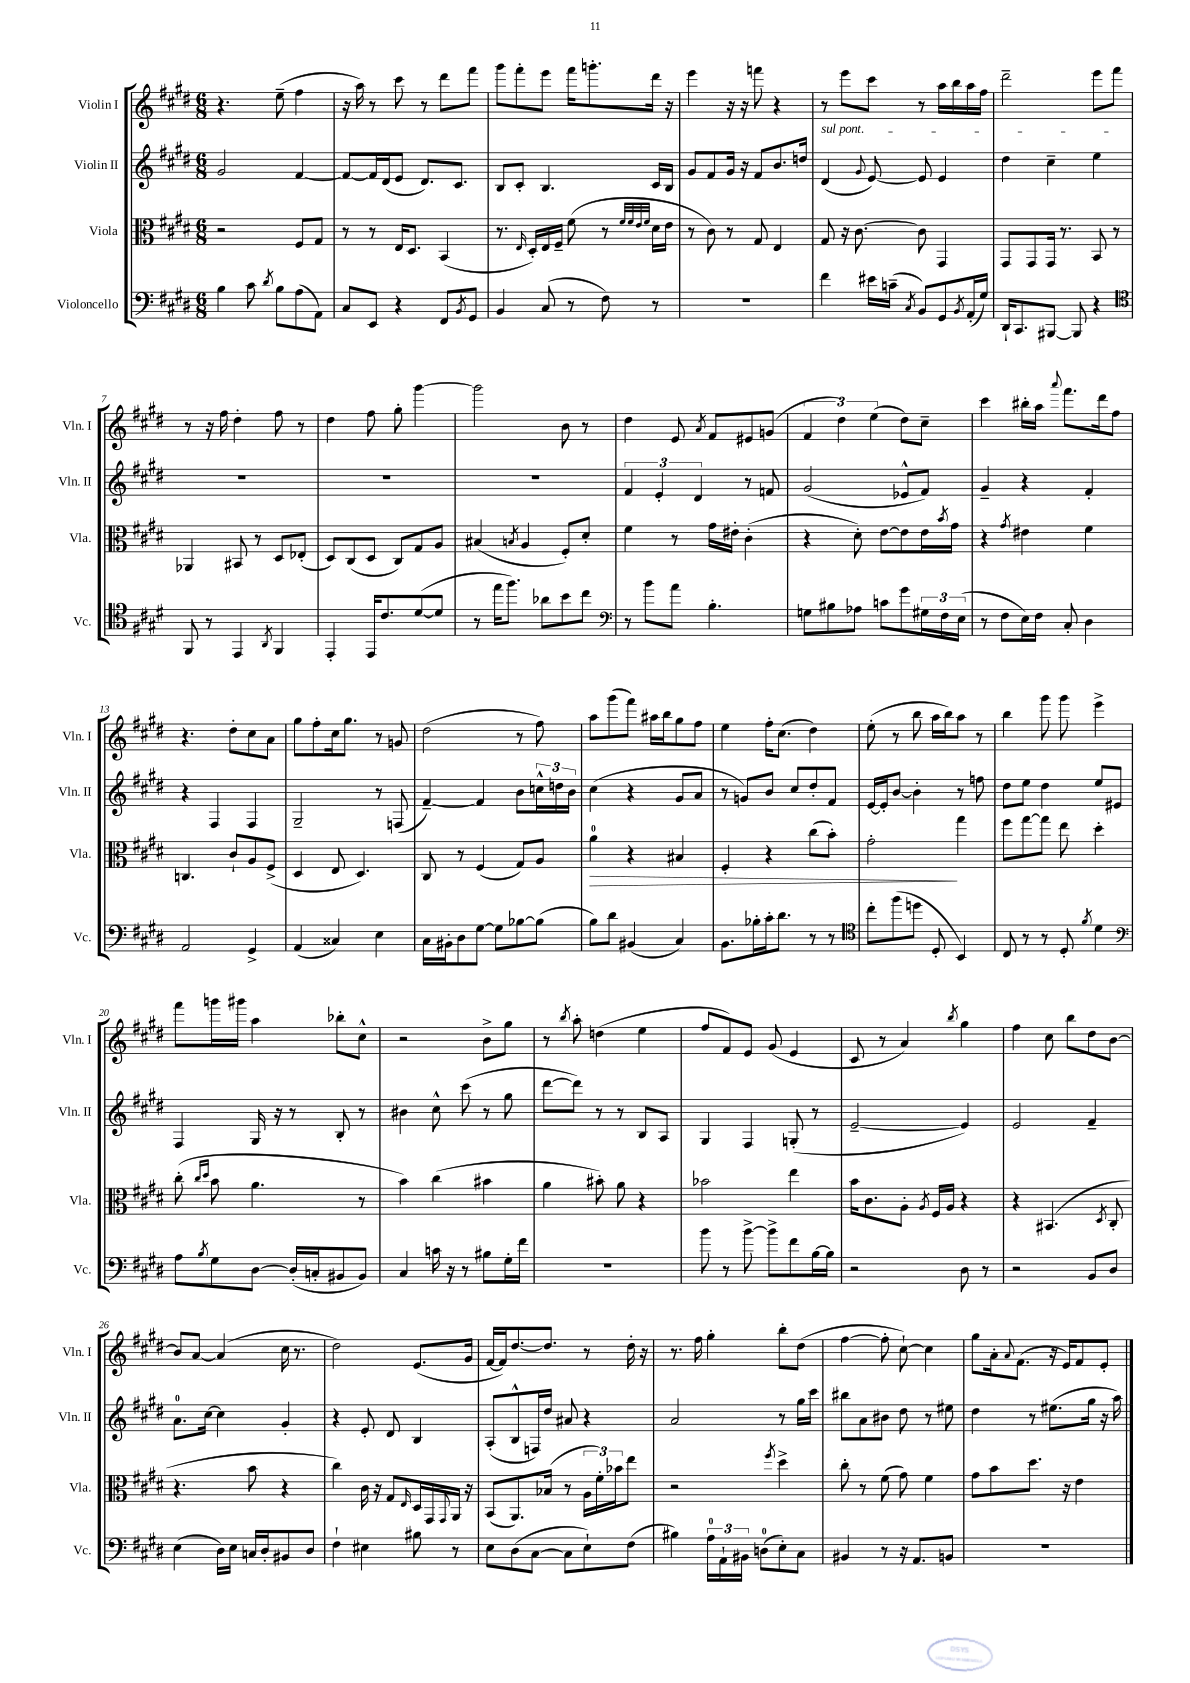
<<
\new StaffGroup <<
\new Staff = "s0" \with { instrumentName = "Violin I" shortInstrumentName = "Vln. I" } {
    \clef treble \key e \major \numericTimeSignature \time 6/8
    r4. e''8--( fis''4 |
    r16 a''16) r8 cis'''8 r8 dis'''8 fis'''8 |
    gis'''8 fis'''8-. e'''8 fis'''16 g'''8.-. dis'''16 r16 |
    e'''4 r16 r16 f'''8 r4 |
    r8 e'''8 cis'''8 r8 a''16 b''16 a''16 fis''16 |
    dis'''2-- e'''8 fis'''8 |
    r8 r16 fis''16 dis''4-. fis''8 r8 |
    dis''4 fis''8 gis''8-. gis'''4~ |
    gis'''2 b'8 r8 |
    dis''4 e'8 \acciaccatura { a'8 } fis'8 eis'8 g'8( |
    \tuplet 3/2 { fis'4 dis''4) e''4( } dis''8) cis''8-- |
    cis'''4 bis''16-. a''16 \appoggiatura { a'''8 } fis'''8. dis'''16 fis''8 |
    r4. dis''8-. cis''8 a'8 |
    gis''8 fis''8-. cis''16 gis''8. r8 g'8 |
    dis''2( r8 fis''8) |
    a''8 gis'''8( fis'''8) ais''16 b''16 gis''8 fis''8 |
    e''4 fis''16-. cis''8.( dis''4) |
    e''8-.( r8 b''8 a''16 b''16) a''8 r8 |
    b''4 gis'''8 gis'''8 e'''4-> |
    fis'''8 g'''16 gis'''16 a''4 bes''8-. cis''8-^ |
    r2 b'8-> gis''8 |
    r8 \acciaccatura { b''8 } a''8-. d''4( e''4 |
    fis''8 fis'8) e'8 gis'8( e'4 |
    cis'8 r8 a'4) \acciaccatura { b''8 } gis''4 |
    fis''4 cis''8 b''8 dis''8 b'8~ |
    b'8 a'8~ a'4( cis''16 r8. |
    dis''2) e'8.( gis'16 |
    fis'16~ fis'16) dis''8.~ dis''8. r8 dis''16-. r16 |
    r8. fis''16 gis''4-. b''8-. dis''8( |
    fis''4~ fis''8-. cis''8~-!) cis''4 |
    gis''8 a'16-. \appoggiatura { a'8 } fis'8.( r16 e'16) fis'8 e'8-. \bar "|." |
}
\new Staff = "s1" \with { instrumentName = "Violin II" shortInstrumentName = "Vln. II" } {
    \clef treble \key e \major \numericTimeSignature \time 6/8
    gis'2 fis'4~ |
    fis'8~ fis'16 dis'16( e'8 dis'8.) cis'8. |
    b8 cis'8-. b4. cis'16 b16 |
    gis'8 fis'8 gis'16 r16 fis'8 b'8. d''16 |
    \once \override TextSpanner.bound-details.left.text = \markup { \italic "sul pont." } dis'4\startTextSpan( \appoggiatura { gis'8 } e'8~) e'8 e'4 |
    dis''4 cis''4-- e''4\stopTextSpan |
    R2. |
    R2. |
    R2. |
    \tuplet 3/2 { fis'4 e'4-. dis'4 } r8 f'8 |
    gis'2( ees'8-^ fis'8) |
    gis'4-- r4 fis'4-. |
    r4 fis4 fis4 |
    gis2-- r8 f8( |
    fis'4~--) fis'4 b'8 \tuplet 3/2 { c''16-^ d''16 b'16 } |
    cis''4( r4 gis'8 a'8 |
    r8 g'8) b'8 cis''8 dis''8-. fis'8 |
    e'16~ e'16-. b'8~ b'4-. r8 f''8 |
    dis''8 e''8 dis''4 e''8 eis'8 |
    fis4 gis16 r16 r8 b8-. r8 |
    bis'4 cis''8-^ cis'''8( r8 gis''8 |
    dis'''8~ dis'''8) r8 r8 b8 a8 |
    gis4 fis4 g8-.( r8 |
    e'2~-- e'4) |
    e'2 fis'4-- |
    a'8.-0 cis''16~ cis''4 gis'4-. |
    r4 e'8-. dis'8 b4 |
    a8-.( b8-^ f16) dis''16 ais'8 r4 |
    a'2 r8 gis''16 cis'''16 |
    bis''8 a'8 bis'8 dis''8 r8 eis''8 |
    dis''4 r8 eis''8.( gis''16 r16 a''16) \bar "|." |
}
\new Staff = "s2" \with { instrumentName = "Viola" shortInstrumentName = "Vla." } {
    \clef alto \key e \major \numericTimeSignature \time 6/8
    r2 fis8 gis8 |
    r8 r8 e16 dis8. b,4( |
    r8. \grace { e16 } dis16-.) e16 fis16-- fis'8( r8 \grace { fis'32 fis'32 e'32 fis'32 } dis'16 e'16 |
    r8 cis'8) r8 gis8 e4 |
    gis8 r16 cis'8.~ cis'8 gis,4 |
    gis,8 gis,8 gis,16 r8. b,8 r8 |
    aes,4 bis,8 r8 dis8 ees8-.( |
    dis8) cis8( dis8 cis8) gis8 a8 |
    bis4( \acciaccatura { b8 } a4 fis8-.) dis'8-. |
    fis'4 r8 gis'16 eis'16-. cis'4-.( |
    r4 dis'8-.) e'8~ e'8 e'16 \acciaccatura { b'8 } gis'16 |
    r4 \acciaccatura { gis'8 } eis'4 fis'4 |
    c4. cis'8-! a8 fis8->( |
    dis4 e8 dis4.) |
    cis8 r8 fis4( gis8) a8 |
    a'4-0\> r4 bis4 |
    fis4-. r4 cis''8( b'8-.) |
    gis'2-.\! gis''4 |
    fis''8 gis''8~ gis''8 e''8 dis''4-. |
    cis''8-.( \grace { cis''16 dis''16 } b'8 a'4. r8 |
    b'4) cis''4( bis'4 |
    a'4 bis'8-.) a'8 r4 |
    bes'2 e''4 |
    b'16 cis'8. a8-. \acciaccatura { a8 } fis16 a16 r4 |
    r4 bis,4.( \acciaccatura { dis8 } cis8-. |
    r4. b'8 r4 |
    cis''4) cis'16 r16 gis8 \grace { e16 } dis16 gis,16 \appoggiatura { gis,8 } a,16 r16 |
    b,8( a,8.) bes16( r8 \tuplet 3/2 { a16 fis'16-.) bes'16 } e''8 |
    r2 \acciaccatura { fis''8 } dis''4-> |
    cis''8-. r8 fis'8( gis'8) fis'4 |
    gis'8 b'8 dis''8. r16 e'4 \bar "|." |
}
\new Staff = "s3" \with { instrumentName = "Violoncello" shortInstrumentName = "Vc." } {
    \clef bass \key e \major \numericTimeSignature \time 6/8
    b4 cis'8 \acciaccatura { dis'8 } b8 a8( a,8) |
    cis8 e,8 r4 fis,8 \acciaccatura { b,8 } gis,8 |
    b,4 cis8( r8 fis8) r8 |
    R2. |
    fis'4 eis'16 c'16--( \acciaccatura { cis8 } b,8) gis,8 \acciaccatura { b,8 } a,16-.( gis16) |
    dis,16-! cis,8. bis,,8~ bis,,8 r4 |
    \clef tenor fis,8 r8 e,4 \acciaccatura { a,8 } fis,4 |
    e,4-. e,16 cis'8. dis'8~( dis'8 |
    r8 e''16 fis''8.) aes'8 b'8 cis''8 |
    \clef bass r8 b'8 a'8 b4.-. |
    g8 bis8 aes8 c'8 gis'8 \tuplet 3/2 { gis16 fis16 e16( } |
    r8 fis8 e16) fis16 cis8-. dis4 |
    a,2 gis,4-> |
    a,4( cisis4) e4 |
    cis16 bis,16-. dis8 gis8~ gis8 bes8~ bes8( |
    b8) dis'8 bis,4( cis4) |
    b,8. bes16-. cis'16-. dis'8. r8 r8 |
    \clef tenor cis''8-. fis''8( d''8 dis8-. b,4) |
    cis8 r8 r8 dis8-. \acciaccatura { fis'8 } dis'4 |
    \clef bass a8 \acciaccatura { b8 } gis8 dis8~ dis16-.( c16-. bis,8 bis,8) |
    cis4 c'16 r16 r8 bis8 gis16-. fis'16 |
    R2. |
    b'8 r8 b'8~-> b'8-> fis'8 b16~ b16 |
    r2 dis8 r8 |
    r2 b,8 dis8 |
    e4( dis16) e16 c16 dis16-. bis,8 dis8 |
    fis4-! eis4 bis8 r8 |
    e8 dis8( cis8~ cis8 e8-!) fis8( |
    bis4) \tuplet 3/2 { a16-0 a,16-! bis,16 } d8-0( e8-.) cis8 |
    bis,4 r8 r16 a,8. b,8 |
    R2. \bar "|." |
}
>>
>>
